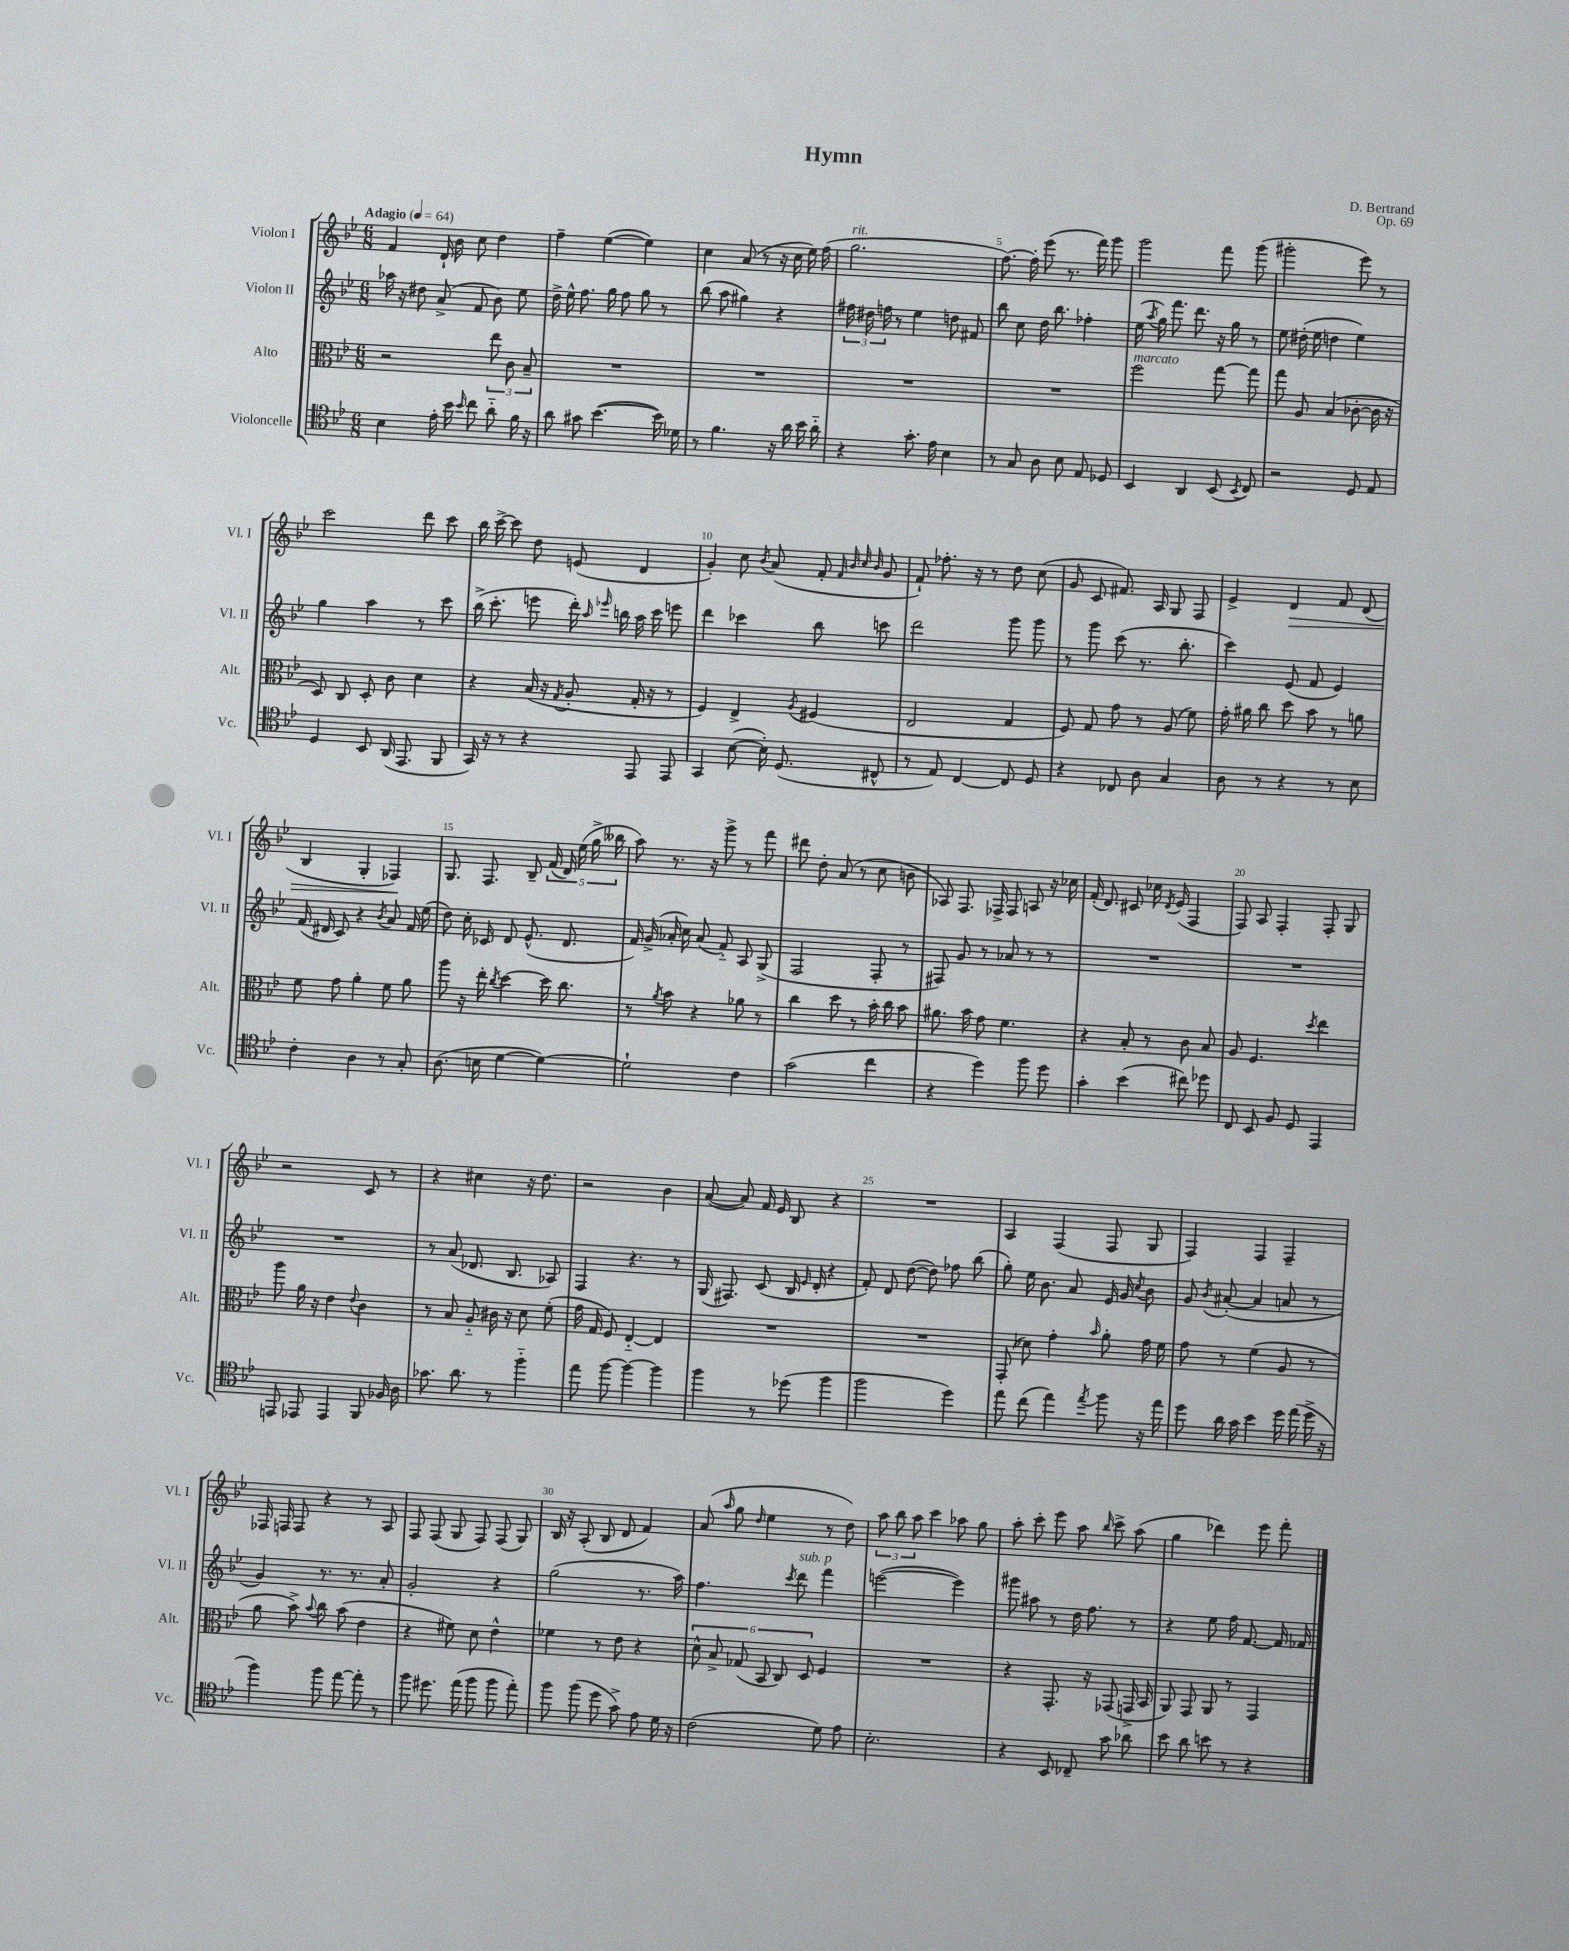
\header { title = "Hymn" composer = "D. Bertrand" opus = "Op. 69" }
<<
\new StaffGroup <<
\new Staff = "s0" \with { instrumentName = "Violon I" shortInstrumentName = "Vl. I" } {
    \clef treble \key bes \major \numericTimeSignature \time 6/8 \tempo "Adagio" 4 = 64
    \autoBeamOff f'4 d'16-! bes'16 c''8 d''4 |
    f''4-- ees''4~( ees''4) |
    c''4 a'8( r8 r16 c''16 ees''16) f''16( |
    g''2.^\markup { \italic "rit." } |
    f''8.~) f''16-. ees'''8( r8. f'''16) g'''8 |
    g'''2 f'''8 g'''8( |
    gis'''2-. ees'''8) r8 |
    c'''2 d'''8 c'''8 |
    bes''16 c'''16~-> c'''8 d''8 e'8( d'4 |
    g'4-.) c''8 \acciaccatura { bes'8 } a'8( f'8-. \grace { f'32 bes'32 c''32 bes'32 } g'8 |
    f'8-!) fes''8.-. r16 r8 d''8 c''8( |
    g'8 c'8 fis'8.) a16 g8 f8 |
    ees'4-> d'4\> f'8 d'8( |
    bes4 g4-. fes4\!) |
    g8. f8. bes8-- \tuplet 5/4 { f'16( d'16) ees''16( g''16-> beses''16 } |
    a''8) r8. r16 g'''8-> r8 f'''8 |
    dis'''8 d''8-. a'8( r8 c''8 b'8 |
    aes8) f8. fes16-> fes8 a8 r16 ces''16 |
    f'16-.( d'8.) cis'8 ces''16 \acciaccatura { d'8 } ees'16( f4 |
    f8) a8 f4-. f8-. g8 |
    r2 c'8 r8 |
    r4 cis''4 r16 d''8. |
    r2 bes'4 |
    a'8~( a'8) f'16 ees'16 bes8 r4 |
    R2. |
    a4 f4( f8 g8 |
    f4) f4 f4-- |
    fes16 f16 f8 r4 r8 a8 |
    f8 f8( g8 f8) f8( g8) |
    bes16 r16 a8-.( bes8 d'8 f'4) |
    a'8( \grace { a''16 } g''8 \grace { d''16 } ees''4 r8 d''8) |
    \tuplet 3/2 { a''8 bes''8 a''8 } c'''4 aes''8 g''8 |
    a''8-. c'''8-. ees'''8 a''8 \grace { bes''16 } c'''8-> a''8( |
    g''4 des'''4) ees'''8 f'''8-. \bar "|." |
}
\new Staff = "s1" \with { instrumentName = "Violon II" shortInstrumentName = "Vl. II" } {
    \clef treble \key bes \major \numericTimeSignature \time 6/8
    \autoBeamOff aes''16 r16 dis''8 a'8->( f'8 bes'8) ees''8 |
    d''16-> ees''16-^ f''8. g''16 f''8 g''8 r8 |
    bes''8( a''8 gis''4) r4 |
    \tuplet 3/2 { fis''16 dis''16 f''16 } r8 ees''4 d''8 fis'8 |
    bes''8 c''8 d''16 bes''8. fes''4-. |
    ees''16( \acciaccatura { a''8 } g''16) f'''8. d'''8. r16 g''16 r8 |
    ees''8 dis''16-.( ees''16 d''4 ees''4) |
    g''4 a''4 r8 c'''8 |
    bes''16->( c'''8.-. e'''8 d'''16-.) \grace { a''16 ees'''16 } b''16 a''16 c'''16 e'''8 |
    d'''4 ces'''4 bes''8 c'''8 |
    d'''2 g'''8 g'''8 |
    r8 g'''8 c'''8( r8. bes''8.-. |
    c'''4) ees'8( f'8 ees'4) |
    f'16( dis'16 c'8) r4 \acciaccatura { bes'8 } a'8 f'16 ees''16( |
    d''8) c''16-. ces'16 d'8 ees'8.-^( d'8. |
    f'16) g'16->( aes'16-. c''16) aes'8( f'8-_) a8 g8->( |
    f2 f8-. r8 |
    fis8) g'8 r8 aes'8 r8 r8 |
    R2. |
    R2. |
    R2. |
    r8 a'8( des'8. bes8. aes8) |
    f4 r4. r8 |
    g16( fis8.) c'8( bes16 \grace { ees'16 } d'16-. r4 |
    f'8-.) d'8 d''8~( d''8) fes''8 bes''8( |
    g''8-.) ees''16 bes'8. a'8 ees'16 g'16 \acciaccatura { c''8 } bes'8 |
    g'8 \acciaccatura { bes'8 } ais'8~-.( ais'4 a'8 r8 |
    g'4) r8. r8. a'8-. |
    g'2-. r4 |
    g''2( r8. a''16) |
    f''4. \acciaccatura { c'''8 } d'''8^\markup { \italic "sub. p" } f'''4 |
    e'''2~( e'''4) |
    gis'''8 ais''8 r8 d''16 f''8. r8 |
    r4 ees''8 f''16 f'8.~ f'16 fes'16 \bar "|." |
}
\new Staff = "s2" \with { instrumentName = "Alto" shortInstrumentName = "Alt." } {
    \clef alto \key bes \major \numericTimeSignature \time 6/8
    \autoBeamOff r2 \tuplet 3/2 { ees''8 c'8 bes8-- } |
    R2. |
    R2. |
    R2. |
    R2. |
    f''2^\markup { \italic "marcato" } g''8~ g''8 |
    g''8 a8 bes4( ces'8~-. ces'16 r16 |
    d8) c8 d8-. c'8 d'4 |
    r4 bes16( r16 \acciaccatura { g8 } a8-. g16-. r16 r8 |
    f4) ees4-> \acciaccatura { a8 } fis4( |
    ees2 g4 |
    f8) g8 g'8 r8 a8( f'8) |
    g'16-. ais'16 c''8 d''8 bes'8 r8 a'8 |
    f'8 g'8 a'4-. f'8 a'8 |
    a''8 r16 ees''16-. \acciaccatura { c''8 } d''4~ d''16 c''8. |
    r8 \acciaccatura { a'8 } bes'8 r4 aes'8 r8 |
    c''4 d''8 r8 bes'16-. c''16 bes'8 |
    ais'8. bes'16 g'8 f'4. |
    r4 bes8-. r8 c'8 bes8 |
    a8 f4. \acciaccatura { d''8 } ees''4 |
    a''8 a'16 r16 ees'4 \appoggiatura { ees'8 } c'4 |
    r8 bes8 a8-_ cis'16 r16 d'8 f'8-.( |
    g'16 g16 f8) ees4~-_ ees4 |
    R2. |
    R2. |
    g,8-.( des'8) g'4-. \grace { bes'16 } a'8-. g'16 f'16 |
    g'8 r8 f'4( a8 r8 |
    a'8 bes'8->) \appoggiatura { bes'8 } c''8 bes'8( ees'4 |
    r4 fis'8) d'8 ees'4-^ |
    fes'4 r8 ees'8 r4 |
    \tuplet 6/4 { d'8-^ bes8-> ges8( bes,8 c8) d8 } f4 |
    R2. |
    r4 g,8.-. r16 ges,8( g,16-> bes,16 |
    a,8) g,8 a,8 r8 g,4 \bar "|." |
}
\new Staff = "s3" \with { instrumentName = "Violoncelle" shortInstrumentName = "Vc." } {
    \clef tenor \key bes \major \numericTimeSignature \time 6/8
    \autoBeamOff bes4 ees'16-. bes'16 \grace { bes'16 } c''8 a'8-_ f'16 r16 |
    a'8 gis'8 bes'4.~( bes'16) des'16 |
    r8 f'4. r16 a'16 bes'16 a'16-_ |
    r4 g'8.-. ees'16 bes4 |
    r8 g8 a8 bes8 ees8 des8 |
    bes,4 a,4 bes,8( \acciaccatura { bes,8 } c8) |
    r2 d8 ees8 |
    d4 bes,8 a,16( ees,8. f,8 |
    g,16) r16 r8 r4 ees,8 ees,8 |
    g,4 bes8~( bes16-.) d8.( cis8-^ |
    r8 ees8) c4~ c8 d8 |
    r4 ces8 a8 g4 |
    a8 r8 r4 r8 bes8 |
    c'4-. a4 r8 g8-. |
    a8.( b16 d'4~ d'4~) |
    d'2-! c'4 |
    g'2( c''4 |
    r4 d''4) f''8 d''8 |
    g'4-. bes'4( cis''8) des''8 |
    c8 bes,8 f8 d8 ees,4 |
    e,8 ees,8 ees,4 f,8 fes16 a16 |
    ges'8. a'8. r8 f''4-_ |
    ees''8 f''8~ f''4~ f''4 |
    f''4 r8 des''8( f''4 |
    f''2 d''4) |
    ees''8 c''8( ees''4) \acciaccatura { ees''8 } f''8 r16 ees''16 |
    d''8 a'16 g'16 bes'4 d''16 ees''16( d''16-> r16 |
    f''4) f''8 ees''8~ ees''8-. r8 |
    f''8 dis''8. ees''16( f''8 f''8 ees''8-.) |
    f''8 f''8( d''8 g'8->) ees'8 d'16 r16 |
    c'2( d'8) ees'8 |
    bes2.-. |
    r4 bes,8 ces8-- g'8 aes'8 |
    bes'8 a'8 b'8 r8 r4 \bar "|." |
}
>>
>>
\layout { \context { \Score \override BarNumber.break-visibility = ##(#f #t #t) barNumberVisibility = #(every-nth-bar-number-visible 5) } }
